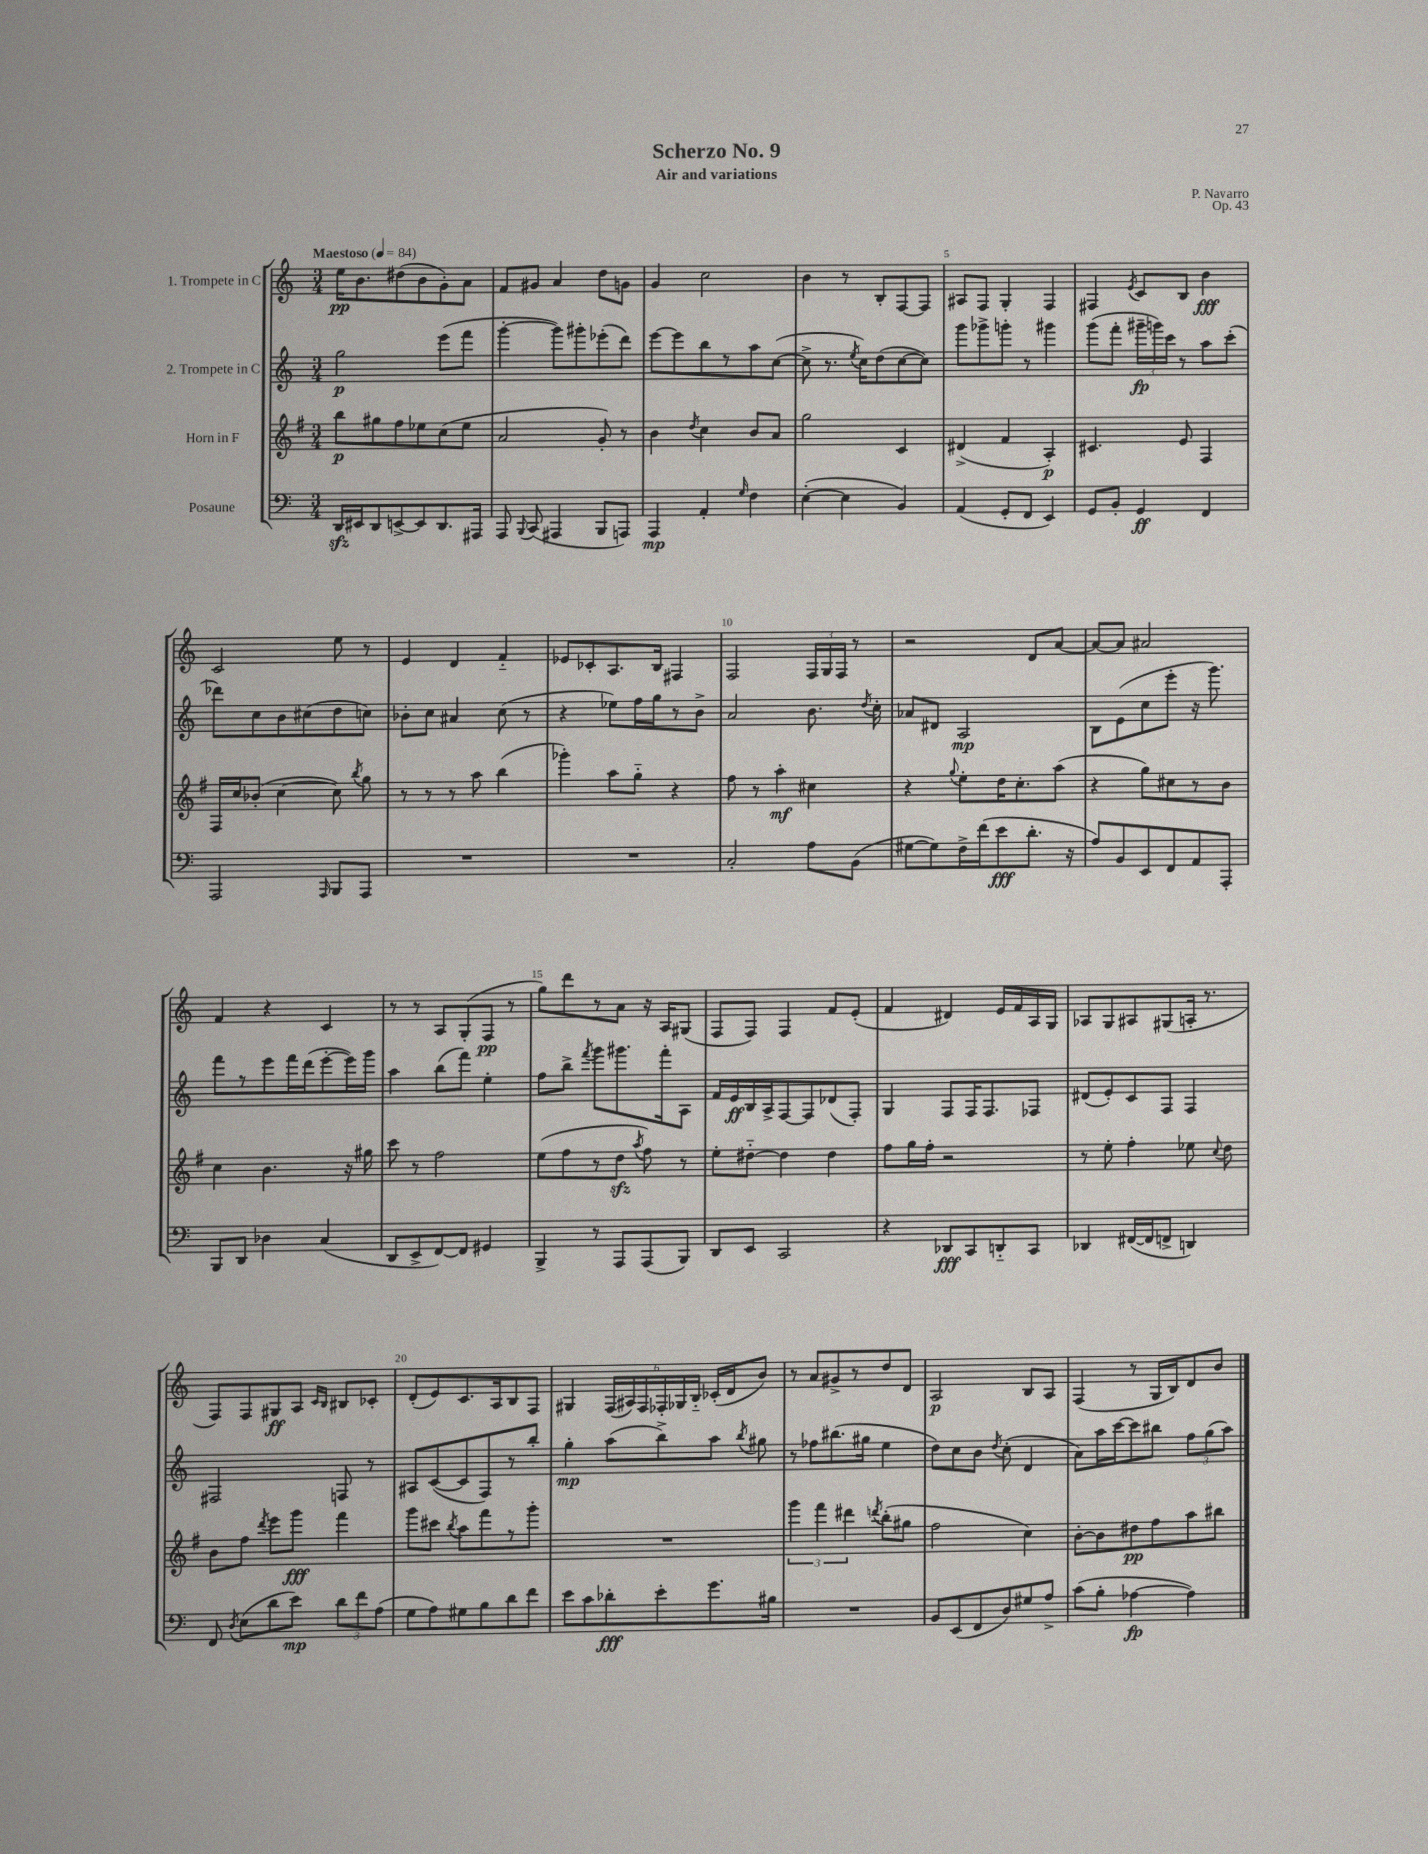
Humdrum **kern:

**kern	**dynam	**kern	**dynam	**kern	**dynam	**kern	**dynam
*part4	*part4	*part3	*part3	*part2	*part2	*part1	*part1
*staff4	*staff4	*staff3	*staff3	*staff2	*staff2	*staff1	*staff1
*I"Posaune	*	*I"Horn in F	*	*I"2. Trompete in C	*	*I"1. Trompete in C	*
*clefF4	*	*clefG2	*	*clefG2	*	*clefG2	*
*k[]	*	*k[f#]	*	*k[]	*	*k[]	*
*M3/4	*	*M3/4	*	*M3/4	*	*M3/4	*
*MM84	*	*MM84	*	*MM84	*	*MM84	*
=1	=1	=1	=1	=1	=1	=1	=1
!	!	!	!	!	!	!LO:TX:a:B:t=Maestoso	!
16DDzz/LL	.	8bb\L	p	2gg\	p	16ee\KL	pp
16EE#X/J	.	.	.	.	.	8.b\	.
8DD/	.	8gg#X\	.	.	.	.	.
[8EEn^/	.	8ff#\	.	.	.	(8dd#X\	.
8EE/]	.	8ee-X\	.	.	.	8b\	.
8.DD/	.	(8cc\	.	(8eee\L	.	8g'\)	.
.	.	8ee-\J	.	8fff\J	.	8a\J	.
16AAA#X/Jk	.	.	.	.	.	.	.
=2	=2	=2	=2	=2	=2	=2	=2
8AAA/	.	2a/	.	[4ggg'\	.	8f/L	.
8qqBBB/	.	.	.	.	.	.	.
(8CC/	.	.	.	.	.	8g#X/J	.
4AAA#X/	.	.	.	8ggg\L])	.	4a/	.
.	.	.	.	8ggg#X'\	.	.	.
8BBB/L	.	8g'/)	.	(8eee-X'\	.	8dd\L	.
8AAAn/J)	.	8r	.	8ddd\J)	.	8gn\J	.
=3	=3	=3	=3	=3	=3	=3	=3
4AAA/	mp	4b\	.	[8eee\L	.	4g/	.
.	.	.	.	8eee\]	.	.	.
.	.	8qdd/	.	.	.	.	.
4AA'/	.	4cc\	.	8bb\	.	2cc\	.
.	.	.	.	8r	.	.	.
16qqG/	.	.	.	.	.	.	.
4F\	.	8b/L	.	8aa\	.	.	.
.	.	8a/J	.	([8cc\J	.	.	.
=4	=4	=4	=4	=4	=4	=4	=4
([4E'\	.	2gg\	.	8cc^\]	.	4b\	.
.	.	.	.	8.r	.	.	.
4E\]	.	.	.	.	.	8r	.
.	.	.	.	8qee/	.	.	.
.	.	.	.	16cc\KL)	.	.	.
.	.	.	.	(8dd\	.	8B'/L	.
4BB/)	.	4c/	.	[8cc\	.	[8F/	.
.	.	.	.	8cc\J])	.	8F/J]	.
=5	=5	=5	=5	=5	=5	=5	=5
(4AA/	.	(4d#X^/	.	8ggg\L	.	8A#X/L	.
.	.	.	.	8ggg-X^\	.	8F/J	.
8GG'/L	.	4f#/	.	8gggn'\J	.	4G'/	.
8FF/J	.	.	.	8r	.	.	.
4EE/)	.	4A'/)	p	4ggg#X\	.	4F/	.
=6	=6	=6	=6	=6	=6	=6	=6
8GG/L	.	4.c#X/	.	(8ggg\L	.	4F#X/	.
8BB'/J	.	.	.	8fff'\J	.	.	.
.	.	.	.	.	.	8qe/	.
4GG/	ff	.	.	24ggg#X~\LL	fp	8c/L	.
.	.	.	.	24gggn\)	.	.	.
.	.	.	.	24ccc\JJ	.	.	.
.	.	8e/	.	8r	.	8B/J	.
4FF/	.	4F#/	.	8aa\L	.	4b\	fff
.	.	.	.	(8ccc'\J	.	.	.
!!LO:LB:g=z
=7	=7	=7	=7	=7	=7	=7	=7
2AAA/	.	16F#/LL	.	8ddd-X\L)	.	2c/	.
.	.	16cc/J	.	.	.	.	.
.	.	(8b-X'/J	.	8cc\	.	.	.
.	.	[4cc\	.	8b\	.	.	.
.	.	.	.	(8cc#X\	.	.	.
16qqAAA/	.	.	.	.	.	.	.
8BBB/L	.	8cc\])	.	8dd\	.	8ee\	.
.	.	8qbb/	.	.	.	.	.
8AAA/J	.	8gg\	.	8ccn\J)	.	8r	.
=8	=8	=8	=8	=8	=8	=8	=8
2.r	.	8r	.	8b-X'\L	.	4e/	.
.	.	8r	.	8cc\J	.	.	.
.	.	8r	.	4a#X/	.	4d/	.
.	.	8aa\	.	.	.	.	.
.	.	(4bb\	.	(8cc\	.	4f/	.
.	.	.	.	8r	.	.	.
=9	=9	=9	=9	=9	=9	=9	=9
2.r	.	4ggg-X'\)	.	4r	.	8e-X/L	.
.	.	.	.	.	.	8c-X'/	.
.	.	8aa\L	.	8ee-X\L)	.	8.A/	.
.	.	8gg\J	.	16ff\L	.	.	.
.	.	.	.	16gg\J	.	16B/Jk	.
.	.	4r	.	8r	.	4F#X/	.
.	.	.	.	8b^\J	.	.	.
=10	=10	=10	=10	=10	=10	=10	=10
2C'/	.	8ff#\	.	2a/	.	2F/	.
.	.	8r	.	.	.	.	.
.	.	4aa'\	mf	.	.	.	.
8A\L	.	4cc#X\	.	8.b\	.	24F/LL	.
.	.	.	.	.	.	24G/	.
.	.	.	.	.	.	24F/JJ	.
(8BB\J	.	.	.	.	.	8r	.
.	.	.	.	8qdd/	.	.	.
.	.	.	.	16cc'\	.	.	.
=11	=11	=11	=11	=11	=11	=11	=11
[8G#X\L	.	4r	.	8a-X/L	.	2r	.
8G#\])	.	.	.	8d#X/J	.	.	.
.	.	8qqgg/	.	.	.	.	.
16F^\L	.	8ee'\L	.	2A/	mp	.	.
(16f\J	.	.	.	.	.	.	.
8e\	fff	16dd\K	.	.	.	.	.
.	.	8.cc'\	.	.	.	.	.
8.d'\J	.	.	.	.	.	8d/L	.
.	.	(8aa\J	.	.	.	[8a/J	.
16r	.	.	.	.	.	.	.
=12	=12	=12	=12	=12	=12	=12	=12
8A/L)	.	4r	.	8B\L	.	8a/L_	.
8BB/	.	.	.	(8e\	.	8a/J]	.
8EE/	.	8gg\L)	.	8cc\	.	2a#X/	.
8FF/	.	8cc#X\	.	8eee'\J	.	.	.
8AA/	.	8r	.	16r	.	.	.
.	.	.	.	8.ggg\)	.	.	.
8AAA'/J	.	8b\J	.	.	.	.	.
!!LO:LB:g=z
=13	=13	=13	=13	=13	=13	=13	=13
8BBB/L	.	4cc\	.	8fff\L	.	4f/	.
8DD/J	.	.	.	8r	.	.	.
4D-X\	.	4.b\	.	8eee\	.	4r	.
.	.	.	.	16fff\L	.	.	.
.	.	.	.	(16ddd\J	.	.	.
(4C/	.	.	.	[8eee'\	.	4c/	.
.	.	16r	.	16eee\L])	.	.	.
.	.	16gg#X\	.	16ggg\JJ	.	.	.
=14	=14	=14	=14	=14	=14	=14	=14
8DD/L	.	8ccc\	.	4aa\	.	8r	.
8EE^/	.	8r	.	.	.	8r	.
[8FF/)	.	2ff#\	.	(8bb\L	.	8A/L	.
8FF/J]	.	.	.	8fff\J)	.	(8G'/	.
4GG#X/	.	.	.	4ee'\	.	8F/J	pp
.	.	.	.	.	.	8r	.
=15	=15	=15	=15	=15	=15	=15	=15
4BBB^/	.	(8ee\L	.	8ff\L	.	8gg\L)	.
.	.	8ff#\	.	8bb^\J	.	8ddd\	.
.	.	.	.	8qfff/	.	.	.
8r	.	8r	.	8ggg\L	.	8r	.
8AAA/L	.	8ddzz\J	.	8.ggg#X\	.	8a\J	.
.	.	8qaa/	.	.	.	.	.
(8AAA/	.	8ff#\)	.	.	.	16r	.
.	.	.	.	16fff'\k	.	16A/KL	.
8BBB/J)	.	8r	.	8A\J	.	(8G#X/J	.
=16	=16	=16	=16	=16	=16	=16	=16
8DD/L	.	8ee'\L	.	16f/LL	.	8F/L	.
.	.	.	.	16e/	ff	.	.
8EE/J	.	[8dd#X\J	.	16B/	.	8F/J)	.
.	.	.	.	16A^/J	.	.	.
2CC/	.	4dd#\]	.	[8F/	.	4F/	.
.	.	.	.	8F/]	.	.	.
.	.	4dd#\	.	(8d-X/	.	8f/L	.
.	.	.	.	8F'/J)	.	(8e'/J	.
=17	=17	=17	=17	=17	=17	=17	=17
4r	.	8ff#\L	.	4G/	.	4f/	.
.	.	16gg\L	.	.	.	.	.
.	.	16ff#'\JJ	.	.	.	.	.
8DD-X/L	fff	2r	.	8F/L	.	4d#X/)	.
8CC/	.	.	.	16F/K	.	.	.
.	.	.	.	8.F/	.	.	.
8DDn/	.	.	.	.	.	16e/LL	.
.	.	.	.	.	.	16f/	.
8CC/J	.	.	.	8F-X/J	.	16A/	.
.	.	.	.	.	.	16G/JJ	.
=18	=18	=18	=18	=18	=18	=18	=18
4DD-X/	.	8r	.	(8d#X/L	.	8A-X/L	.
.	.	8ee'\	.	8e'/)	.	8G/	.
([16FF#X/LL	.	4ff#'\	.	8c/	.	8A#X/	.
16FF#/J]	.	.	.	.	.	.	.
8FFn^/J	.	.	.	8F/J	.	(8G#X/	.
4DDn/)	.	8ee-X\	.	4F/	.	16An'/Jk	.
.	.	.	.	.	.	8.r	.
.	.	8qqcc/	.	.	.	.	.
.	.	8dd\	.	.	.	.	.
!!LO:LB:g=z
=19	=19	=19	=19	=19	=19	=19	=19
8FF/	.	8b\L	.	2F#X/	.	8F/L)	.
8qD/	.	.	.	.	.	.	.
(8E\L	.	8ff#\J	.	.	.	8F/	.
.	.	8qddd/	.	.	.	.	.
8d\	.	8eee\L	.	.	.	8G#X/	ff
8e\J)	mp	8ggg\J	fff	.	.	8A/J	.
.	.	.	.	.	.	16qqc/LL	.
.	.	.	.	.	.	16qqB/JJ	.
12d\L	.	4fff#\	.	8Fn/	.	8B#X/L	.
12f\	.	.	.	.	.	.	.
.	.	.	.	8r	.	8c-X'/J	.
(12A\J	.	.	.	.	.	.	.
=20	=20	=20	=20	=20	=20	=20	=20
8G\L	.	8ggg\L	.	8A#X/L	.	(8d'/L	.
8A\)	.	8ccc#X\J	.	([8c/	.	8e/)	.
.	.	8qbb/	.	.	.	.	.
8G#X\	.	8aa\L	.	8c/]	.	8.c/	.
8B\	.	8fff#\	.	8F/)	.	.	.
.	.	.	.	.	.	16A/k	.
8d\	.	8r	.	8r	.	8B/	.
8f\J	.	8ggg'\J	.	8bb'/J	.	8F/J	.
=21	=21	=21	=21	=21	=21	=21	=21
8e\L	.	2.r	.	4gg'\	mp	4G#X/	.
8c\	.	.	.	.	.	.	.
8d-X'\	fff	.	.	(8aa\L	.	(24F/LL	.
.	.	.	.	.	.	24A#X/)	.
.	.	.	.	.	.	24F/	.
8e'\	.	.	.	8bb^\)	.	24F-X'/	.
.	.	.	.	.	.	24G-X/	.
.	.	.	.	.	.	24B/JJ	.
8.g\	.	.	.	8aa\J	.	(16c-X'/LL	.
.	.	.	.	.	.	16d/J	.
.	.	.	.	8qbb/	.	.	.
.	.	.	.	8gg#X\	.	8b/J)	.
16B#X\Jk	.	.	.	.	.	.	.
=22	=22	=22	=22	=22	=22	=22	=22
2.r	.	6ggg\	.	8r	.	8r	.
.	.	.	.	8ff-X\L	.	8a/L	.
.	.	6fff#\	.	.	.	.	.
.	.	.	.	(8.bb#X\	.	8g#X^/	.
.	.	6ddd#X\	.	.	.	.	.
.	.	.	.	.	.	8r	.
.	.	.	.	16gg#X\Jk	.	.	.
.	.	8qdddn/	.	.	.	.	.
.	.	(8bb'\L	.	4ee\	.	8dd/	.
.	.	8gg#X\J	.	.	.	8d/J	.
=23	=23	=23	=23	=23	=23	=23	=23
8BB/L	.	2ff#\	.	8dd\L)	.	2A/	p
(8EE/	.	.	.	8cc\	.	.	.
8FF/	.	.	.	8b\J	.	.	.
.	.	.	.	8qdd/	.	.	.
8D/)	.	.	.	(8cc'\	.	.	.
8G#X/	.	4cc\)	.	4d/	.	8B/L	.
8A^/J	.	.	.	.	.	8A/J	.
=24	=24	=24	=24	=24	=24	=24	=24
(8c\L	.	[8b'\L	.	8a\L)	.	(4F/	.
8B'\J	.	8b\]	.	16aa\L	.	.	.
.	.	.	.	[16ccc\J	.	.	.
[4A-X\	fp	8dd#X\	pp	8ccc\]	.	8r	.
.	.	8ff#\	.	8bb#X\J	.	16G/LL	.
.	.	.	.	.	.	16B/J)	.
4A-\])	.	8aa\	.	12ff\L	.	8d/	.
.	.	.	.	(12gg\	.	.	.
.	.	8bb#X\J	.	.	.	8b/J	.
.	.	.	.	12aa\J)	.	.	.
==	==	==	==	==	==	==	==
*-	*-	*-	*-	*-	*-	*-	*-
